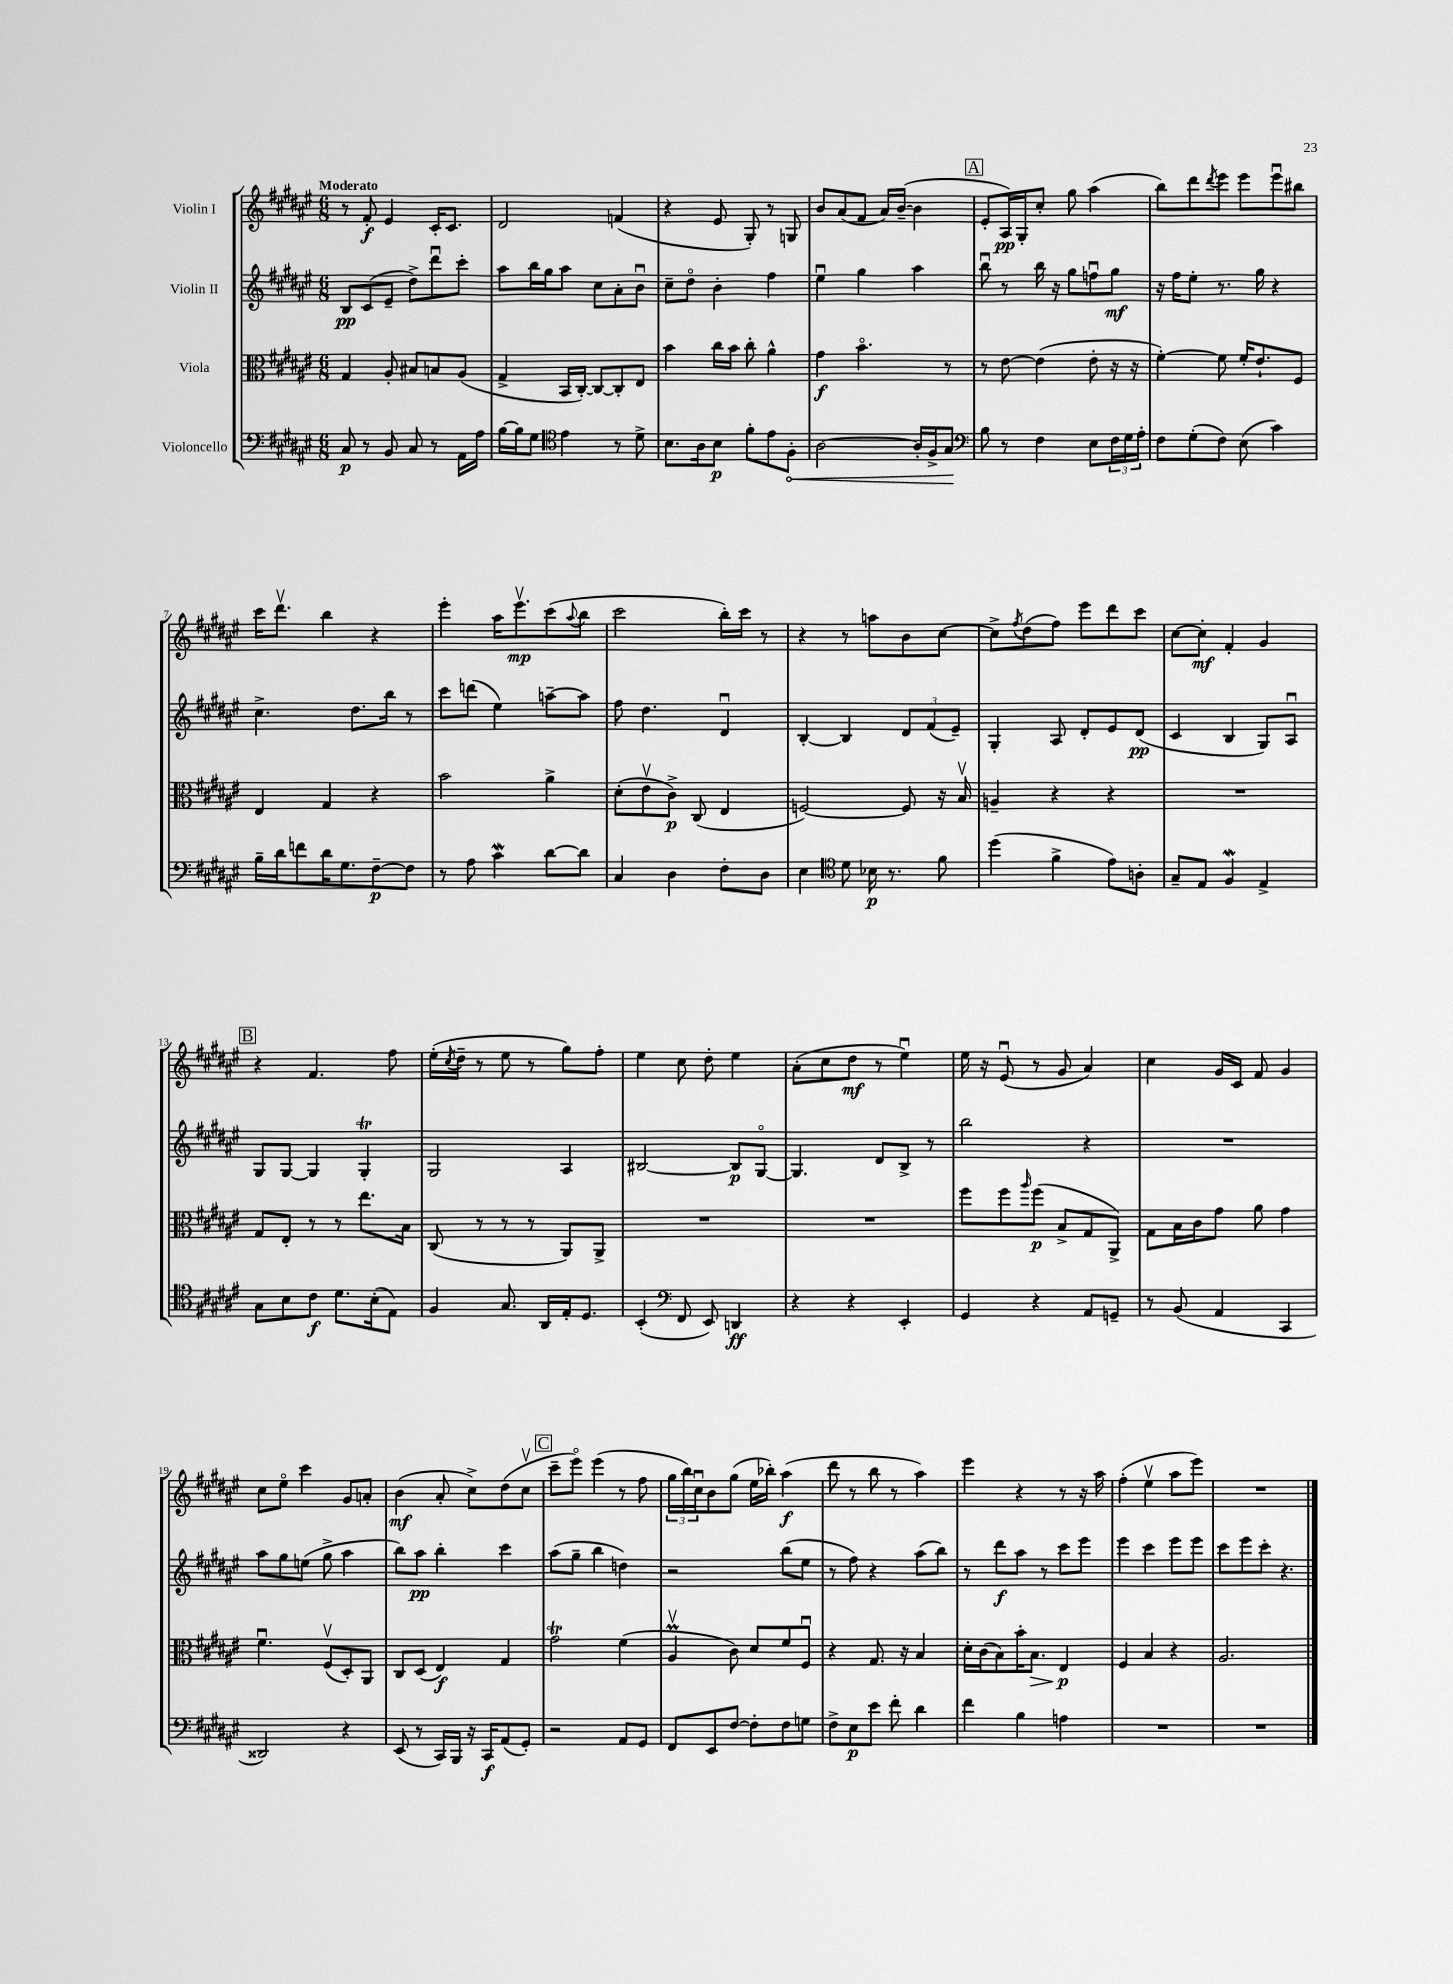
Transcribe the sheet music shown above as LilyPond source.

<<
\new StaffGroup <<
\new Staff = "s0" \with { instrumentName = "Violin I" } {
    \clef treble \key fis \major \numericTimeSignature \time 6/8 \tempo "Moderato"
    r8 fis'8-.\f eis'4 cis'16-. cis'8. |
    dis'2 f'4( |
    r4 eis'8 gis8-.) r8 g8 |
    b'8 ais'8( fis'8 ais'16) b'16~--( b'4 |
    \mark \markup { \box "A" } eis'8-. ais16\pp) gis16-. cis''8-. gis''8 ais''4( |
    b''8) dis'''8 \acciaccatura { dis'''8 } eis'''8 eis'''8 eis'''8\downbow bis''8 |
    cis'''16 dis'''8.\upbow b''4 r4 |
    eis'''4-. ais''16 eis'''8.\upbow\mp cis'''8( \appoggiatura { ais''8 } b''8 |
    cis'''2 b''16-.) cis'''16 r8 |
    r4 r8 a''8 b'8 cis''8~ |
    cis''8-> \acciaccatura { fis''8 } dis''8( fis''8) eis'''8 dis'''8 cis'''8 |
    cis''8~ cis''8-.\mf fis'4-. gis'4 |
    \mark \markup { \box "B" } r4 fis'4. fis''8 |
    eis''16-.( \acciaccatura { cis''8 } dis''16-- r8 eis''8 r8 gis''8) fis''8-. |
    eis''4 cis''8 dis''8-. eis''4 |
    ais'8-.( cis''8 dis''8\mf r8 eis''4\downbow) |
    eis''16 r16 eis'8\downbow( r8 gis'8 ais'4) |
    cis''4 gis'16 cis'16 fis'8 gis'4 |
    cis''8 eis''8\flageolet cis'''4 gis'8 a'8-. |
    b'4\mf( ais'8-. cis''8->) dis''8( cis''8\upbow |
    \mark \markup { \box "C" } cis'''8-- eis'''8\flageolet) eis'''4( r8 fis''8 |
    \tuplet 3/2 { gis''16 b''16) cis''16\downbow } b'8 gis''8( eis''16 bes''16-.) ais''4\f( |
    dis'''8 r8 b''8 r8 ais''4) |
    eis'''4 r4 r8 r16 ais''16 |
    fis''4-.( eis''4\upbow ais''8 eis'''8) |
    R2. \bar "|." |
}
\new Staff = "s1" \with { instrumentName = "Violin II" } {
    \clef treble \key fis \major \numericTimeSignature \time 6/8
    b8\pp cis'8( eis'8-- dis''8->) dis'''8\downbow cis'''8-. |
    ais''8 b''16 gis''16 ais''8 cis''8 ais'8-. b'8\downbow |
    cis''8-- dis''8\flageolet b'4-. fis''4 |
    eis''4\downbow gis''4 ais''4 |
    \mark \markup { \box "A" } b''8\downbow r8 b''16 r16 gis''8 f''8\downbow gis''8\mf |
    r16 fis''16 eis''8-. r8. gis''16 r4 |
    cis''4.-> dis''8. b''16 r8 |
    cis'''8 d'''8( eis''4) a''8~-- a''8 |
    fis''8 dis''4. dis'4\downbow |
    b4~-. b4 \tuplet 3/2 { dis'8 fis'8( eis'8--) } |
    gis4-. ais8 dis'8-. eis'8 dis'8\pp( |
    cis'4 b4 gis8) ais8\downbow |
    \mark \markup { \box "B" } gis8 gis8~ gis4 gis4-.\trill |
    gis2 ais4 |
    bis2~ bis8\p gis8~\flageolet |
    gis4. dis'8 b8-> r8 |
    b''2 r4 |
    R2. |
    ais''8 gis''8 e''8( gis''8-> ais''4 |
    b''8) ais''8\pp b''4-. cis'''4 |
    \mark \markup { \box "C" } ais''8( gis''8-- b''4 d''4) |
    r2 b''8( eis''8 |
    r8 fis''8) r4 ais''8( b''8) |
    r8 dis'''8\f ais''8 r8 cis'''8 eis'''8 |
    eis'''4 cis'''4 eis'''8 eis'''8 |
    cis'''8 eis'''8 cis'''8-. r4. \bar "|." |
}
\new Staff = "s2" \with { instrumentName = "Viola" } {
    \clef alto \key fis \major \numericTimeSignature \time 6/8
    gis4 ais8-. bis8 b8 ais8( |
    gis4-> b,16 cis16~-.) cis8~ cis8-. eis8 |
    b'4 cis''16 b'16 cis''8-. ais'4-^ |
    gis'4\f b'4.\flageolet r8 |
    \mark \markup { \box "A" } r8 eis'8~ eis'4( eis'8-. r16 r16 |
    fis'4~-.) fis'8 fis'16-. eis'8.-! fis8 |
    eis4 gis4 r4 |
    b'2 ais'4-> |
    dis'8-.( eis'8\upbow cis'8->\p) cis8( eis4 |
    f2~) f8 r16 b16\upbow |
    a4-- r4 r4 |
    R2. |
    \mark \markup { \box "B" } gis8 eis8-. r8 r8 eis''8. b16 |
    cis8( r8 r8 r8 ais,8) ais,8-> |
    R2. |
    R2. |
    fis''8 fis''8 \grace { ais''16 } fis''8\p( b8-> gis8 ais,8->) |
    gis8 b16 cis'16 gis'8 ais'8 gis'4 |
    fis'4.\downbow fis8\upbow( dis8-.) ais,8 |
    cis8 dis8( eis4\f) gis4 |
    \mark \markup { \box "C" } gis'2\trill fis'4( |
    ais4\upbow\prall cis'8) dis'8 fis'8 fis8\downbow |
    r4 gis8. r16 b4 |
    dis'16-. cis'16( b8) b'16-. b8.\> eis4\p\! |
    fis4 b4 r4 |
    ais2. \bar "|." |
}
\new Staff = "s3" \with { instrumentName = "Violoncello" } {
    \clef bass \key fis \major \numericTimeSignature \time 6/8
    cis8\p r8 b,8 cis8 r8 ais,16 ais16 |
    b16~ b16 gis8 \clef tenor eis'4 r8 dis'8-> |
    b8. ais16 b8\p fis'8-. eis'8 \once \override Hairpin.circled-tip = ##t fis8-.\< |
    ais2~ ais16-. fis16-> gis8\! |
    \mark \markup { \box "A" } \clef bass b8 r8 fis4 eis8 \tuplet 3/2 { fis16 gis16 ais16-. } |
    fis8 gis8-.( fis8) eis8( cis'4) |
    b16-- dis'16 f'8 dis'16 gis8. fis8~--\p fis8 |
    r8 ais8 cis'4\mordent dis'8~ dis'8 |
    cis4 dis4 fis8-. dis8 |
    eis4 \clef tenor dis'8 bes16\p r8. fis'8 |
    dis''4( fis'4-> eis'8) a8-. |
    gis8-- eis8 fis4\mordent eis4-> |
    \mark \markup { \box "B" } gis8 b8 cis'8\f dis'8. b16-.( eis8) |
    fis4 gis8. ais,16 eis16-. dis8. |
    b,4-.( \clef bass fis,8 eis,8) d,4\ff |
    r4 r4 eis,4-. |
    gis,4 r4 ais,8 g,8-- |
    r8 b,8( ais,4 cis,4 |
    disis,2) r4 |
    eis,8( r8 cis,16) b,,16 r16 cis,16\f ais,8( gis,8-.) |
    \mark \markup { \box "C" } r2 ais,8 gis,8 |
    fis,8 eis,8 fis8~ fis8-. fis8 g8 |
    fis8-> eis8\p eis'8 fis'8-. dis'4 |
    fis'4 b4 a4 |
    R2. |
    R2. \bar "|." |
}
>>
>>
